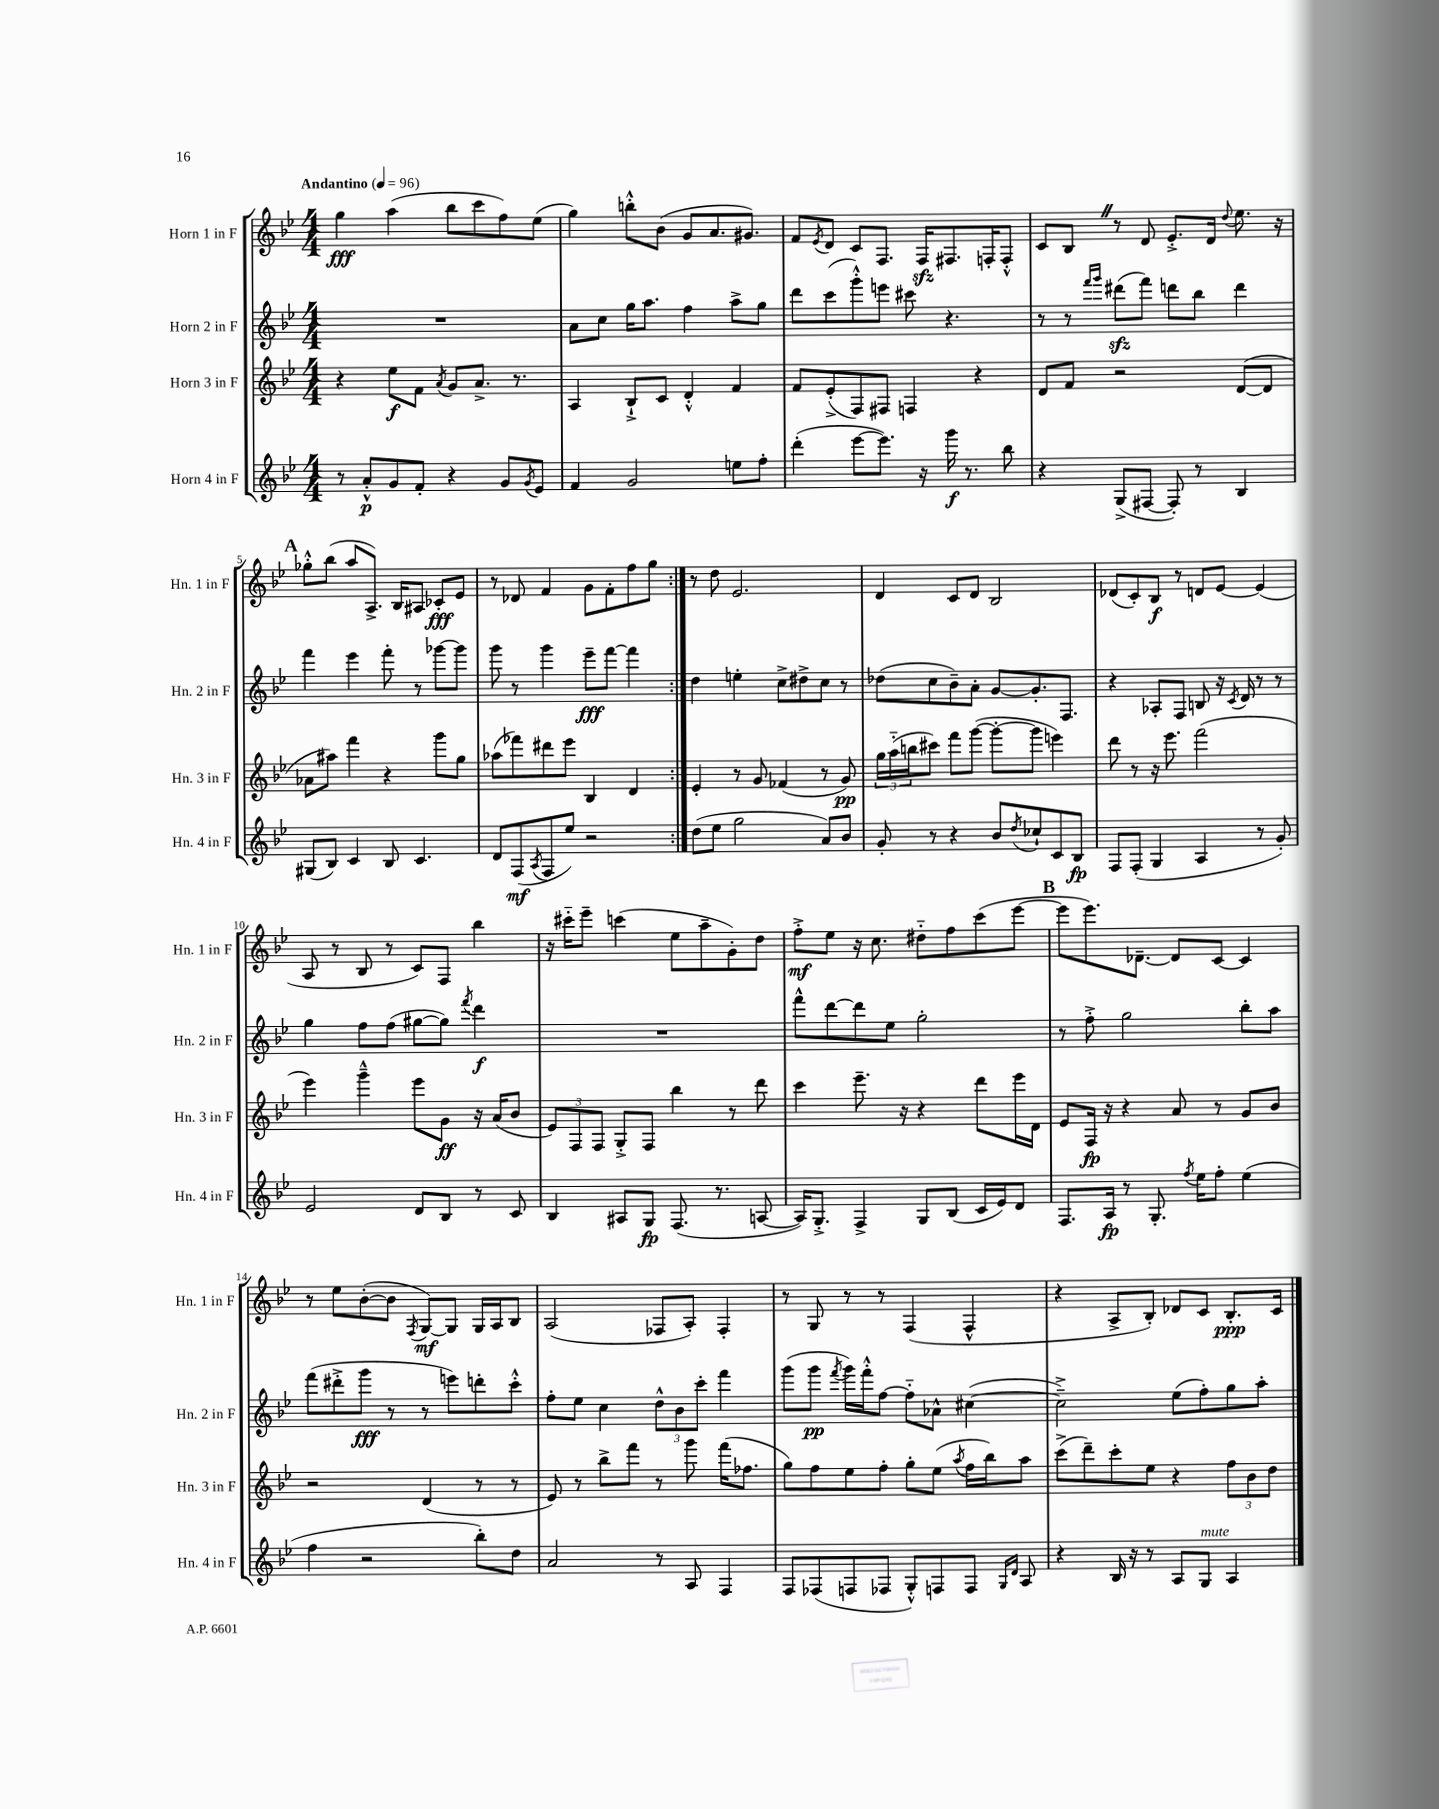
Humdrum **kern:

**kern	**kern	**kern	**kern
*staff4	*staff3	*staff2	*staff1
*clefG2	*clefG2	*clefG2	*clefG2
*k[b-e-]	*k[b-e-]	*k[b-e-]	*k[b-e-]
*M4/4	*M4/4	*M4/4	*M4/4
*MM96	*MM96	*MM96	*MM96
8r	4r	1r	4gg\
8a'^^/L	.	.	.
8g/	8ee-\L	.	(4aa\
8f'/J	8f\J	.	.
.	8qa/	.	.
4r	8g/L	.	8bb-\L
.	8.a^/J	.	8ccc\
8g/L	.	.	8ff\)
.	8.r	.	.
8qg/	.	.	.
8e-/J	.	.	(8ee-\J
=	=	=	=
4f/	4A/	8a\L	4gg\)
.	.	8cc\J	.
2g/	8B-`^/L	16gg\LK	8bb'^^\L
.	.	8.aa\J	.
.	8c/J	.	(8b-\J
.	4d'^^/	4ff\	8g/L
.	.	.	8.a/
8ee\L	4f/	8aa^\L	.
.	.	.	8.g#/J)
8ff'\J	.	8gg\J	.
=	=	=	=
(4ddd'\	8f/L	8ddd\L	8f/L
.	.	.	8qe-/
.	(8e-'^/	(8ccc\	8d/J
[8eee-\L	8F/)	8ggg'^^\)	8c/L
8.eee-\]J)	8F#/J	8eee\J	8.F/J
.	4F/	8ccc#\	.
16r	.	.	16F/LK
16ggg\	.	4.r	8.F#/
8.r	.	.	.
.	4r	.	.
.	.	.	16F'/K
8bb-\	.	.	8F'^^/J
=	=	=	=
4r	8d/L	8r	8c/L
.	8f/J	8r	8B-/J
.	.	16qqfff/LL	.
.	.	16qqggg/JJ	.
(8G^/L	2r	(8ddd#\L	8r
[8F#/J	.	8fff\J)	8d/
8F#'/])	.	8ddd\L	8.e-'^/L
8r	.	8bb-\J	.
.	.	.	16d/Jk
.	.	.	8qqdd/
4B-/	([8d/L	4ddd\	8.ee-\
.	8d/]J	.	.
.	.	.	16r
=	=	=	=
(8G#/L	8a-\L	4fff\	8gg-'^^\L
8B-/J)	8aa#\J)	.	(8bb-\J
4c/	4fff\	4eee-\	8aa/L
.	.	.	8.A^/J)
8B-/	4r	8fff'\	.
.	.	.	16B-/LK
4.c/	.	8r	8A#/J
.	8ggg\L	[8ggg-\L	8c-'/L
.	8gg\J	8ggg-\]J	8e-/J
=	=	=	=
8d/L	(8aa-\L	8ggg\	8r
(8F/	8fff-\)	8r	8d-/
8qA/	.	.	.
8F/	8ddd#\	4ggg\	4f/
8ee-/J)	8eee-\J	.	.
2r	4B-/	8eee-~\L	8g\L
.	.	[8fff\J	8f'\
.	4d/	4fff\]	8ff\
.	.	.	8gg\J
=:|!	=:|!	=:|!	=:|!
(8dd\L	4e-'/	4dd\	8r
8ee-\J	.	.	8dd\
2gg\	8r	4ee'\	2.e-/
.	8g/	.	.
.	(4f-/	8cc^\L	.
.	.	8dd#^\	.
8a/L)	8r	8cc\J	.
8b-/J	8g/)	8r	.
=	=	=	=
8g'/	24gg\LL	(8dd-\L	4d/
.	(24aa'~\	.	.
.	24bb\J	.	.
8r	8ccc#\J)	8cc\	.
4r	8fff\L	8b-~\)	8c/L
.	([8ggg\J	8a'\J	8d/J
8b-/L	8ggg'\_L	[8g/L	2B-/
8qdd/	.	.	.
8cc-`/	8ggg\]J	8.g'/]	.
8c/	4eee\)	.	.
.	.	8.F/J	.
8B-/J	.	.	.
=	=	=	=
8F/L	8ddd\	4r	(8d-/L
(8F'/J	8r	.	8c'/)
4G/	16r	8A-'/L	8B-/J
.	8.eee-\	.	.
.	.	8F/J	8r
4A/	(2fff\	8B/	8d/L
.	.	16r	[8e-/J
.	.	8qc/	.
.	.	16d/	.
8r	.	8r	(4e-/]
8g'/)	.	8r	.
=	=	=	=
2e-/	4eee-\)	4gg\	8A/
.	.	.	8r
.	4ggg~^^\	8ff\L	8B-/
.	.	(8ff\J	8r
8d/L	8eee-\L	[8gg#\L	8c/L)
8B-/J	8g\J	8gg#\]J)	8F/J
.	.	8qfff/	.
8r	16r	4ddd\	4bb-\
.	(16a/LK	.	.
8c/	8b-/J	.	.
=	=	=	=
4B-/	12e-/L)	1r	16r
.	.	.	16ccc#'~\LK
.	12F/	.	.
.	.	.	8eee-~\J
.	12F/J	.	.
8A#/L	8G'^/L	.	(4ccc\
8G/J	8F/J	.	.
(8.F/	4bb-\	.	8ee-\L
.	.	.	8aa~\
8.r	.	.	.
.	8r	.	8g'\)
[8A/	8ddd\	.	8dd\J
=	=	=	=
16A/]LK)	4ccc\	8fff^^\L	8ff'^\L
8.G'^/J	.	.	.
.	.	[8ddd\	8ee-\J
4F^/	8.eee-~\	8ddd\]	16r
.	.	.	8.cc\
.	.	8ee-\J	.
.	16r	.	.
8G/L	4r	2gg'\	8dd#'~\L
(8B-/J	.	.	8ff\
16c/LL	8ddd\L	.	(8ccc\
16e-/J)	.	.	.
8d/J	16eee-\L	.	[8eee-\J
.	16d\JJ	.	.
=	=	=	=
8.F/L	8e-/L	8r	8eee-\]L
.	16F/Jk	8ff'^\	8.eee-\)
16A/Jk	16r	.	.
8r	4r	2gg\	.
.	.	.	[8.d-~\J
8.G'/	.	.	.
.	8a/	.	8d-/]L
8qff/	.	.	.
16ee-\LK	.	.	.
8ff'\J	8r	.	[8c/J
(4ee-\	8g/L	8bb-'\L	4c/]
.	8b-/J	8aa\J	.
=	=	=	=
4ff\	2r	(8fff\L	8r
.	.	8ddd#'^\	8ee-\L
2r	.	8ggg\J	([8b-'\
.	.	8r	8b-\]J
.	.	.	8qF/
.	(4d/	8r	[8G/L)
.	.	8eee\L)	8G/]J
8bb-'\L)	8r	8ddd'\	16G/LL
.	.	.	16A/J
8dd\J	8r	8ccc'^^\J	8B-/J
=	=	=	=
2a/	8e-/)	8ff'\L	(2A/
.	8r	8ee-\J	.
.	8bb-^\L	4cc\	.
.	8fff\J	.	.
8r	8r	12dd^^\L	8F-/L
.	.	12b-\	.
8A/	8ggg\	.	8A'/J)
.	.	12ccc'\J	.
4F/	(16fff\LK	4fff\	4F-'/
.	8.ff-\J	.	.
=	=	=	=
8F/L	8gg\L)	(8ggg\L	8r
(8F-/	8ff\	8ggg\J	8G/
.	.	8qfff/	.
8F/	8ee-\	16ggg\LL)	8r
.	.	16fff'^^\J	.
8F-/J	8ff'\J	[8ff\J	8r
8G'^^/L)	8gg'\L	8ff'~\]L	(4F/
8F/	(8ee-\J	8a-^^\J	.
.	8qaa/	.	.
8F/J	16ff\LL	([4cc#\	4F^^/
.	16bb-\J)	.	.
16qqG/LL	.	.	.
16qqd/JJ	.	.	.
8A/	8aa\J	.	.
=	=	=	=
4r	(8ccc^\L	2cc#~^\])	4r
.	8ddd~\)	.	.
16B-/	8ccc'\	.	8A^/L
16r	.	.	.
8r	8ee-\J	.	8B-'/J)
8A/L	4r	(8ee-\L	8d-/L
8G/J	.	8ff'\)	8c/J
4A/	12ff\L	8gg\	8.B-'/L
.	12b-\	.	.
.	.	8aa'\J	.
.	12dd\J	.	.
.	.	.	16c/Jk
==	==	==	==
*-	*-	*-	*-
